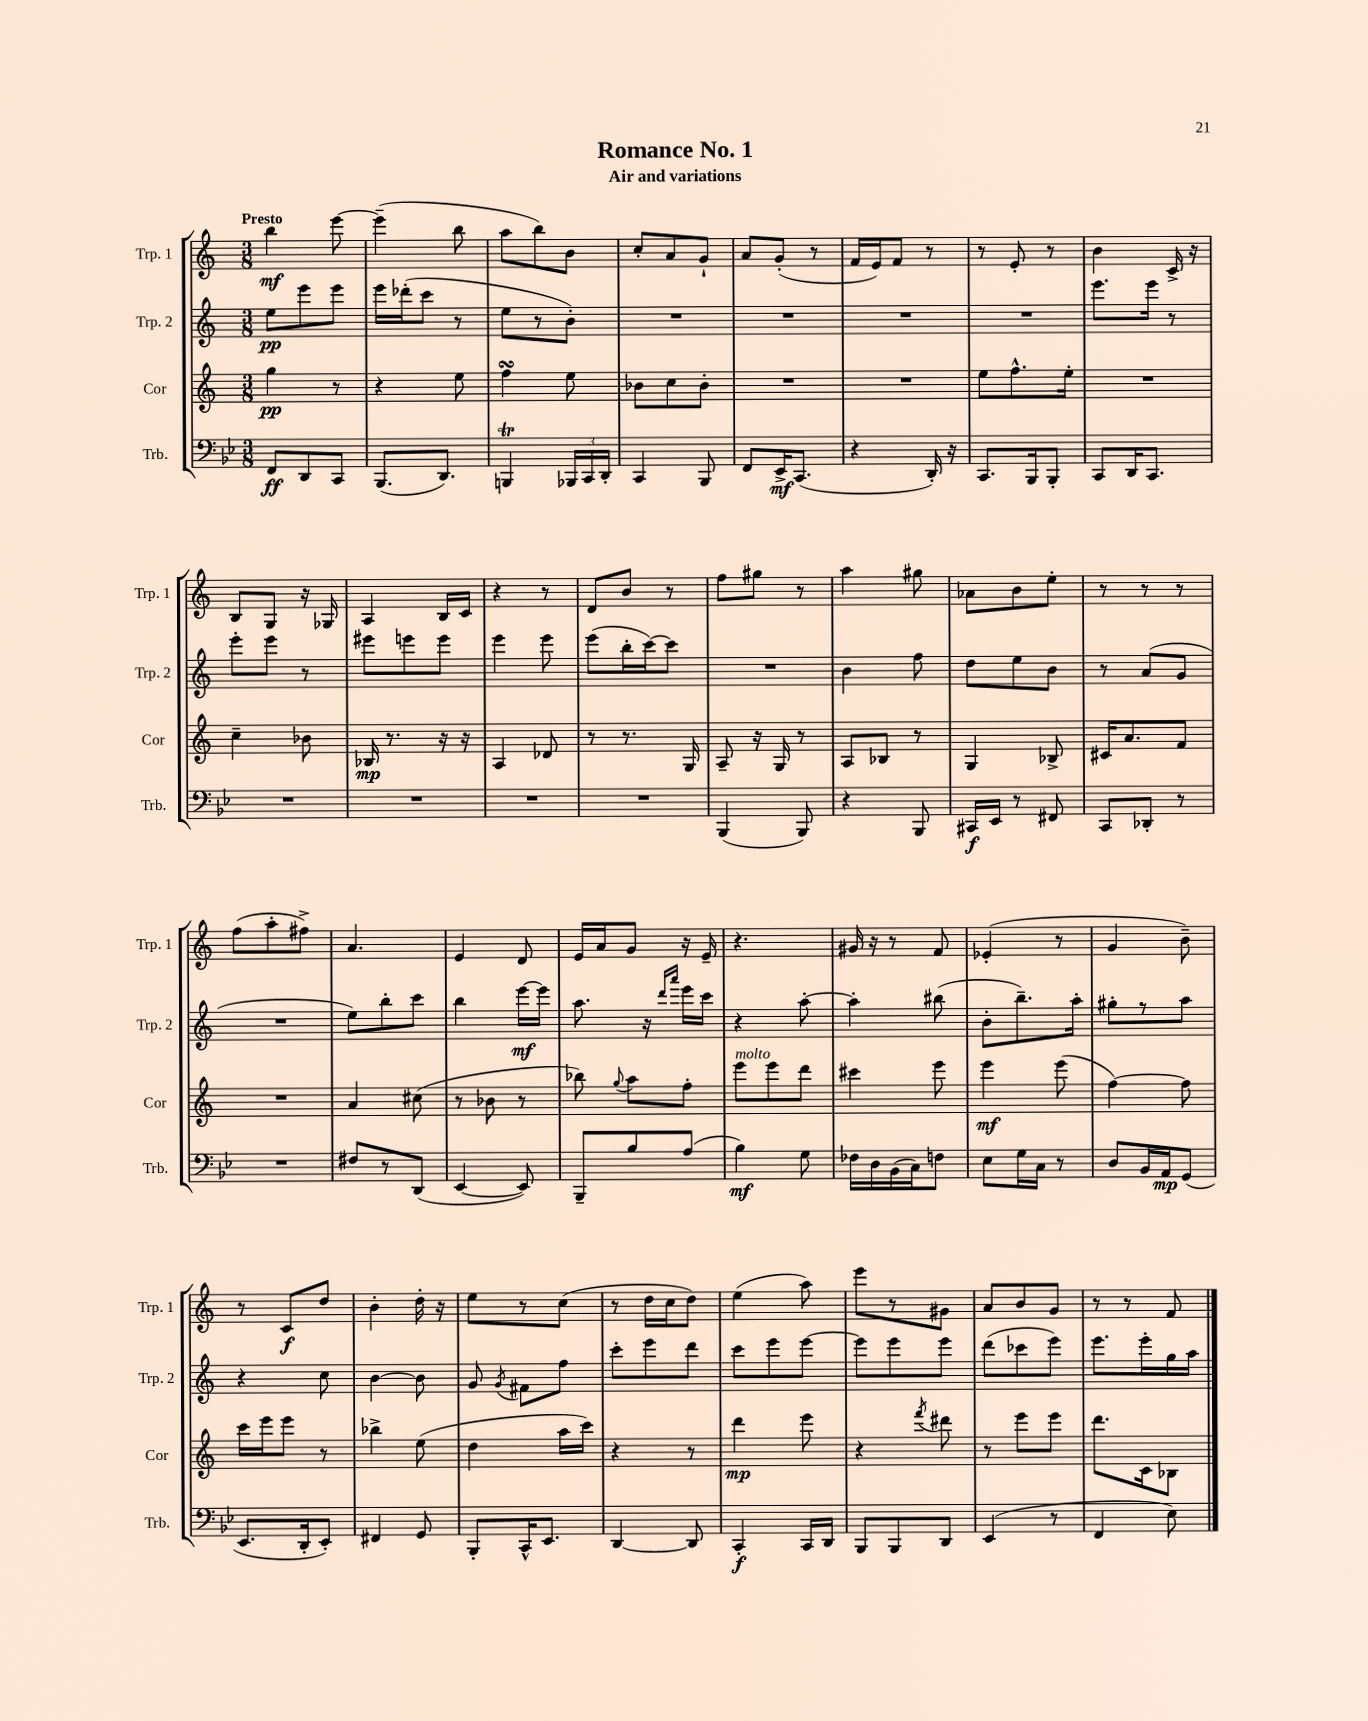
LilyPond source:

\header { title = "Romance No. 1" subtitle = "Air and variations" }
<<
\new StaffGroup <<
\new Staff = "s0" \with { instrumentName = "Trp. 1" shortInstrumentName = "Trp. 1" } {
    \clef treble \key c \major \numericTimeSignature \time 3/8 \tempo "Presto"
    \autoBeamOff b''4\mf e'''8~ |
    e'''4--( b''8 |
    a''8[ b''8) b'8] |
    c''8[-. a'8 g'8]-! |
    a'8[ g'8]-.( r8 |
    f'16[ e'16) f'8] r8 |
    r8 e'8-. r8 |
    b'4 c'16-> r16 |
    b8[ g8] r16 ges16 |
    a4 b16[ c'16] |
    r4 r8 |
    d'8[ b'8] r8 |
    f''8[ gis''8] r8 |
    a''4 gis''8 |
    aes'8[ b'8 e''8]-. |
    r8 r8 r8 |
    f''8[( a''8-. fis''8]->) |
    a'4. |
    e'4 d'8 |
    e'16[ a'16 g'8] r16 e'16-- |
    r4. |
    gis'16 r16 r8 f'8 |
    ees'4-.( r8 |
    g'4 b'8--) |
    r8 c'8[\f d''8] |
    b'4-. d''16-. r16 |
    e''8[ r8 c''8]( |
    r8 d''16[ c''16 d''8]) |
    e''4( a''8) |
    e'''8[ r8 gis'8] |
    a'8[ b'8 g'8] |
    r8 r8 f'8 \bar "|." |
}
\new Staff = "s1" \with { instrumentName = "Trp. 2" shortInstrumentName = "Trp. 2" } {
    \clef treble \key c \major \numericTimeSignature \time 3/8
    \autoBeamOff e''8[\pp e'''8 e'''8] |
    e'''16[ des'''16-.( c'''8] r8 |
    e''8[ r8 b'8]-.) |
    R4. |
    R4. |
    R4. |
    R4. |
    e'''8.[ e'''16] r8 |
    e'''8[-. e'''8] r8 |
    eis'''8[ e'''8 e'''8] |
    e'''4 e'''8 |
    e'''8[( b''16-. c'''16~) c'''8] |
    R4. |
    b'4 f''8 |
    d''8[ e''8 b'8] |
    r8 a'8[( g'8] |
    R4. |
    e''8[) b''8-. c'''8] |
    b''4 e'''16[~\mf e'''16] |
    a''8. r16 \grace { d'''16[ a'''16] } e'''16[ c'''16] |
    r4 a''8~-. |
    a''4-. bis''8( |
    b'8[-. b''8.--) a''16]-. |
    gis''8[-. r8 a''8] |
    r4 c''8 |
    b'4~ b'8 |
    g'8 \acciaccatura { g'8 } fis'8[ f''8] |
    c'''8[-. e'''8 d'''8] |
    c'''8[ e'''8 e'''8]~ |
    e'''8[ e'''8 e'''8] |
    d'''8[( ces'''8 e'''8]) |
    e'''8.[ e'''16-. g''16 a''16] \bar "|." |
}
\new Staff = "s2" \with { instrumentName = "Cor" shortInstrumentName = "Cor" } {
    \clef treble \key c \major \numericTimeSignature \time 3/8
    \autoBeamOff g''4\pp r8 |
    r4 e''8 |
    f''4\turn e''8 |
    bes'8[ c''8 bes'8]-. |
    R4. |
    R4. |
    e''8[ f''8.-^ e''16]-. |
    R4. |
    c''4-- bes'8 |
    bes16\mp r8. r16 r16 |
    a4 des'8 |
    r8 r8. g16 |
    a8-- r16 g16 r8 |
    a8[ bes8] r8 |
    g4 bes8-> |
    cis'16[ a'8. f'8] |
    R4. |
    a'4 cis''8( |
    r8 bes'8 r8 |
    bes''8) \appoggiatura { g''8 } a''8[ f''8]-. |
    e'''8[^\markup { \italic "molto" } e'''8 d'''8] |
    cis'''4 e'''8 |
    e'''4\mf e'''8( |
    f''4~) f''8 |
    c'''16[ e'''16 e'''8] r8 |
    bes''4-> e''8( |
    d''4 a''16[ c'''16]) |
    r4 r8 |
    d'''4\mp e'''8 |
    r4 \acciaccatura { f'''8 } dis'''8 |
    r8 e'''8[ e'''8] |
    d'''8.[ c'16 bes8] \bar "|." |
}
\new Staff = "s3" \with { instrumentName = "Trb." shortInstrumentName = "Trb." } {
    \clef bass \key bes \major \numericTimeSignature \time 3/8
    \autoBeamOff f,8[\ff d,8 c,8] |
    bes,,8.[( d,8.]) |
    b,,4\trill \tuplet 3/2 { bes,,16[ c,16 d,16]-. } |
    c,4 bes,,8 |
    f,8[ ees,16->\mf c,8.]( |
    r4 d,16-.) r16 |
    c,8.[ bes,,16 bes,,8]-. |
    c,8[ d,16 c,8.] |
    R4. |
    R4. |
    R4. |
    R4. |
    bes,,4( bes,,8) |
    r4 bes,,8 |
    cis,16[\f ees,16] r8 fis,8 |
    c,8[ des,8]-. r8 |
    R4. |
    fis8[ r8 d,8]( |
    ees,4~ ees,8) |
    bes,,8[-- bes8 a8]( |
    bes4\mf) g8 |
    fes16[ d16 bes,16( c16) f8] |
    ees8[ g16 c16] r8 |
    d8[ bes,16 a,16\mp g,8]( |
    ees,8.[ d,16-. ees,8]-.) |
    fis,4 g,8 |
    bes,,8[-. c,16-^ ees,8.] |
    d,4~ d,8 |
    c,4-.\f c,16[ d,16] |
    bes,,8[ bes,,8 d,8] |
    ees,4( r8 |
    f,4 ees8) \bar "|." |
}
>>
>>
\layout { \context { \Score \remove "Bar_number_engraver" } }
